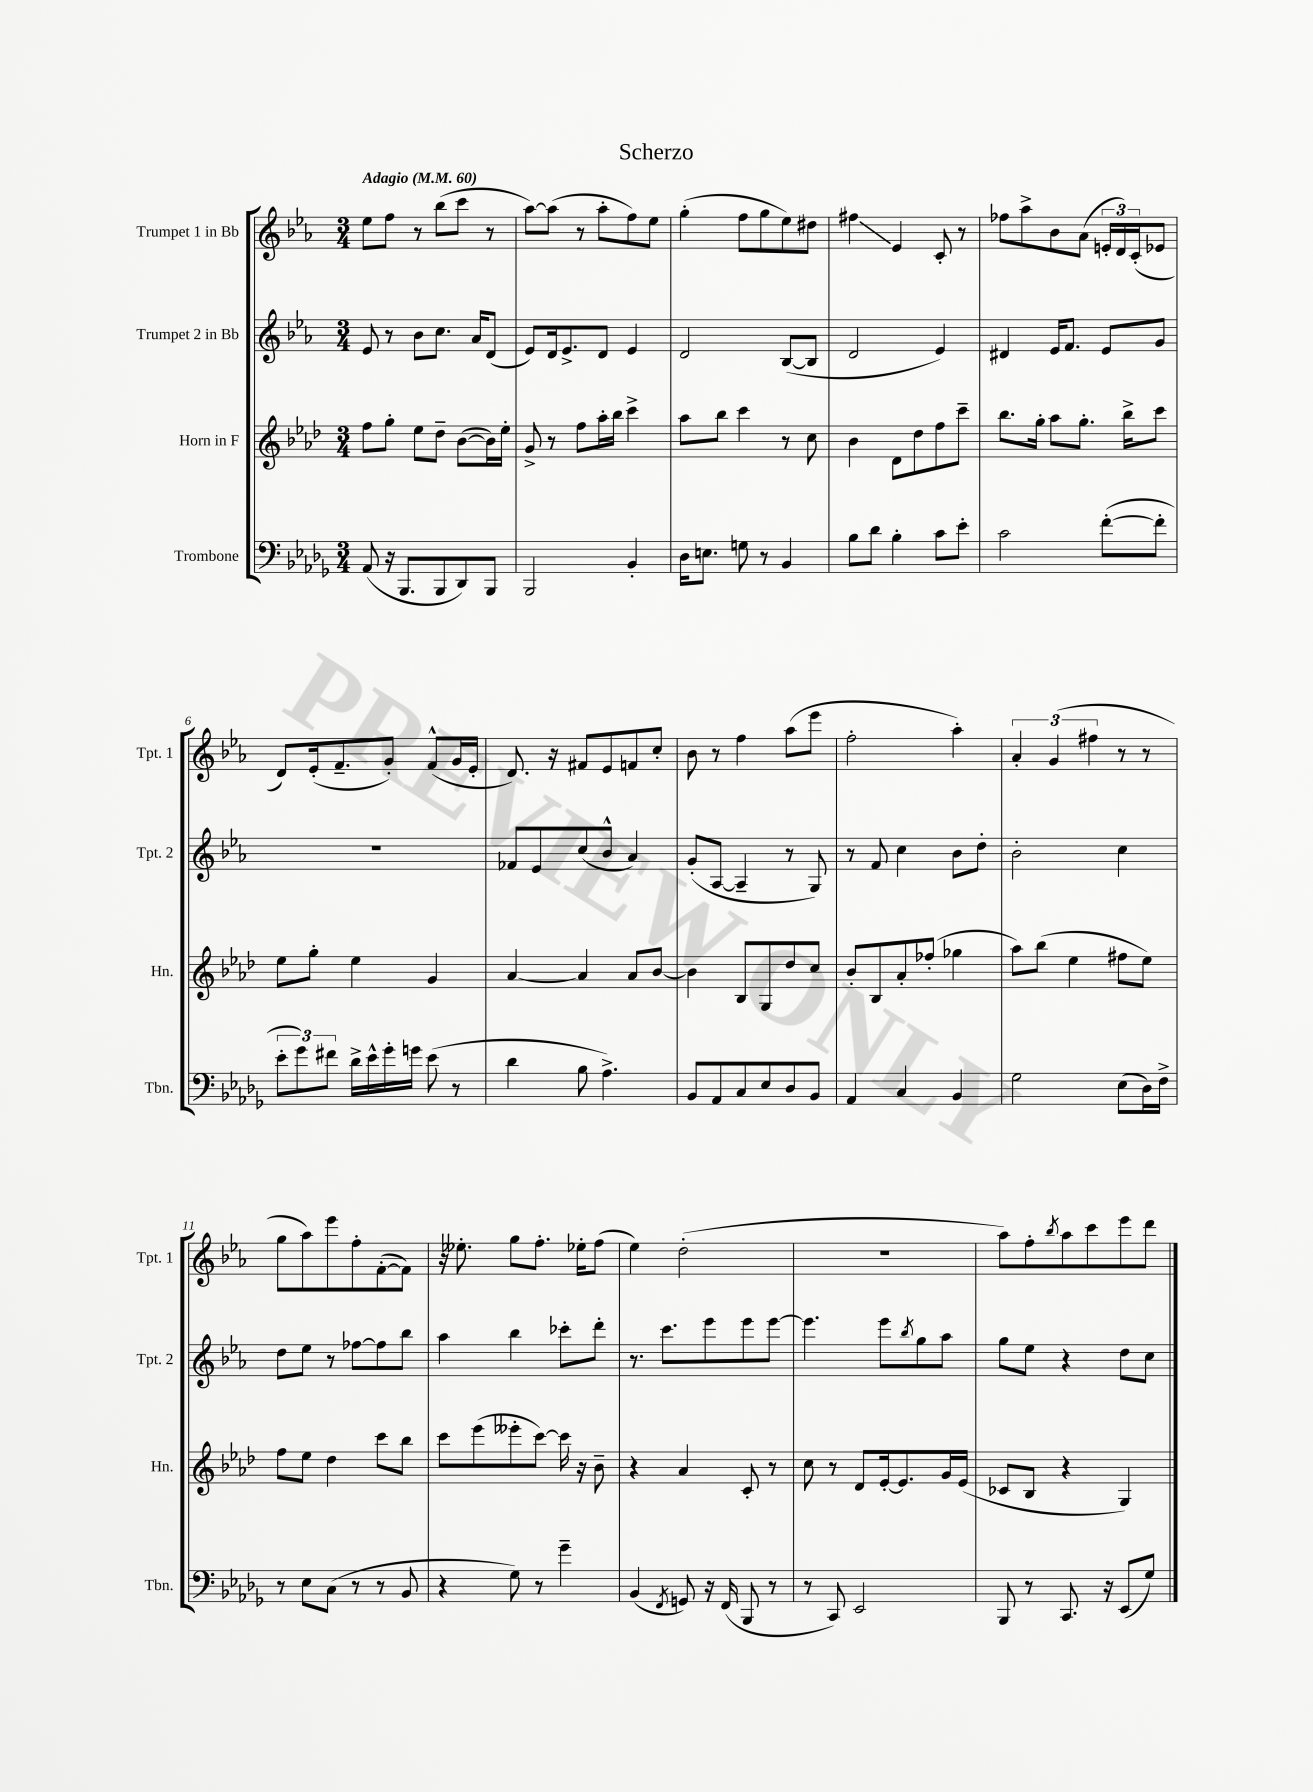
\header { title = "Scherzo" }
<<
\new StaffGroup <<
\new Staff = "s0" \with { instrumentName = "Trumpet 1 in Bb" shortInstrumentName = "Tpt. 1" } {
    \clef treble \key ees \major \numericTimeSignature \time 3/4 \tempo "Adagio" 4 = 60
    ees''8 f''8 r8 bes''8( c'''8 r8 |
    aes''8~) aes''8( r8 aes''8-. f''8) ees''8 |
    g''4-.( f''8 g''8 ees''8) dis''8 |
    fis''4\glissando ees'4 c'8-. r8 |
    fes''8 aes''8-> bes'8 aes'8( \tuplet 3/2 { e'16-. d'16) c'16-.( } ees'8 |
    d'8) ees'16-.( f'8.-- g'8-.) f'8-^( g'16 ees'16-. |
    d'8.) r16 fis'8 ees'8 f'8 c''8-. |
    bes'8 r8 f''4 aes''8( ees'''8 |
    f''2-. aes''4-.) |
    \tuplet 3/2 { aes'4-. g'4( fis''4 } r8 r8 |
    g''8 aes''8) ees'''8 f''8-. f'8~-.( f'8) |
    r16 eeses''8.-. g''8 f''8.-. ees''16-. f''8( |
    ees''4) d''2-.( |
    R2. |
    aes''8) f''8-. \acciaccatura { bes''8 } aes''8 c'''8 ees'''8 d'''8 \bar "|." |
}
\new Staff = "s1" \with { instrumentName = "Trumpet 2 in Bb" shortInstrumentName = "Tpt. 2" } {
    \clef treble \key ees \major \numericTimeSignature \time 3/4
    ees'8 r8 bes'8 c''8. aes'16 d'8( |
    ees'8) d'16 ees'8.-> d'8 ees'4 |
    d'2 bes8~( bes8 |
    d'2 ees'4) |
    dis'4 ees'16 f'8. ees'8 g'8 |
    R2. |
    fes'8 ees'8 c''8( bes'8-^ aes'4) |
    g'8-.( aes8~ aes4-- r8 g8) |
    r8 f'8 c''4 bes'8 d''8-. |
    bes'2-. c''4 |
    d''8 ees''8 r8 fes''8~ fes''8 bes''8 |
    aes''4 bes''4 ces'''8-. d'''8-. |
    r8. c'''8. ees'''8 ees'''8 ees'''8~ |
    ees'''4. ees'''8 \acciaccatura { bes''8 } g''8 aes''8 |
    g''8 ees''8 r4 d''8 c''8 \bar "|." |
}
\new Staff = "s2" \with { instrumentName = "Horn in F" shortInstrumentName = "Hn." } {
    \clef treble \key aes \major \numericTimeSignature \time 3/4
    f''8 g''8-. ees''8 des''8-- bes'8~( bes'16) ees''16-. |
    g'8-> r8 f''8 aes''16-. bes''16 c'''4-> |
    aes''8 bes''8 c'''4 r8 c''8 |
    bes'4 des'8 des''8 f''8 c'''8-- |
    bes''8. g''16-. aes''8 g''8.-. bes''16-> c'''8 |
    ees''8 g''8-. ees''4 g'4 |
    aes'4~ aes'4 aes'8 bes'8~ |
    bes'4 bes8 g8 des''8 c''8 |
    bes'8-. bes8 aes'8-. fes''8-.( ges''4 |
    aes''8) bes''8( ees''4 fis''8 ees''8) |
    f''8 ees''8 des''4 c'''8 bes''8 |
    c'''8 ees'''8( eeses'''8-. c'''8~) c'''16 r16 bes'8-- |
    r4 aes'4 c'8-. r8 |
    c''8 r8 des'8 ees'16~-. ees'8. g'16 ees'16( |
    ces'8 bes8 r4 g4) \bar "|." |
}
\new Staff = "s3" \with { instrumentName = "Trombone" shortInstrumentName = "Tbn." } {
    \clef bass \key des \major \numericTimeSignature \time 3/4
    aes,8( r16 bes,,8. bes,,8 des,8) bes,,8 |
    bes,,2 bes,4-. |
    des16 e8. g8 r8 bes,4 |
    bes8 des'8 bes4-. c'8 ees'8-. |
    c'2 f'8~-.( f'8-. |
    \tuplet 3/2 { ees'8-. ges'8) fis'8 } des'16-> ees'16-^ ges'16-. g'16 ees'8( r8 |
    des'4 bes8 aes4.->) |
    bes,8 aes,8 c8 ees8 des8 bes,8 |
    aes,4 c4 bes,4 |
    ges2 ees8( des16) f16-> |
    r8 ees8 c8( r8 r8 bes,8 |
    r4 ges8) r8 ges'4-- |
    bes,4( \acciaccatura { f,8 } g,8) r16 f,16( bes,,8 r8 |
    r8 c,8) ees,2 |
    bes,,8 r8 c,8. r16 ees,8( ges8) \bar "|." |
}
>>
>>
